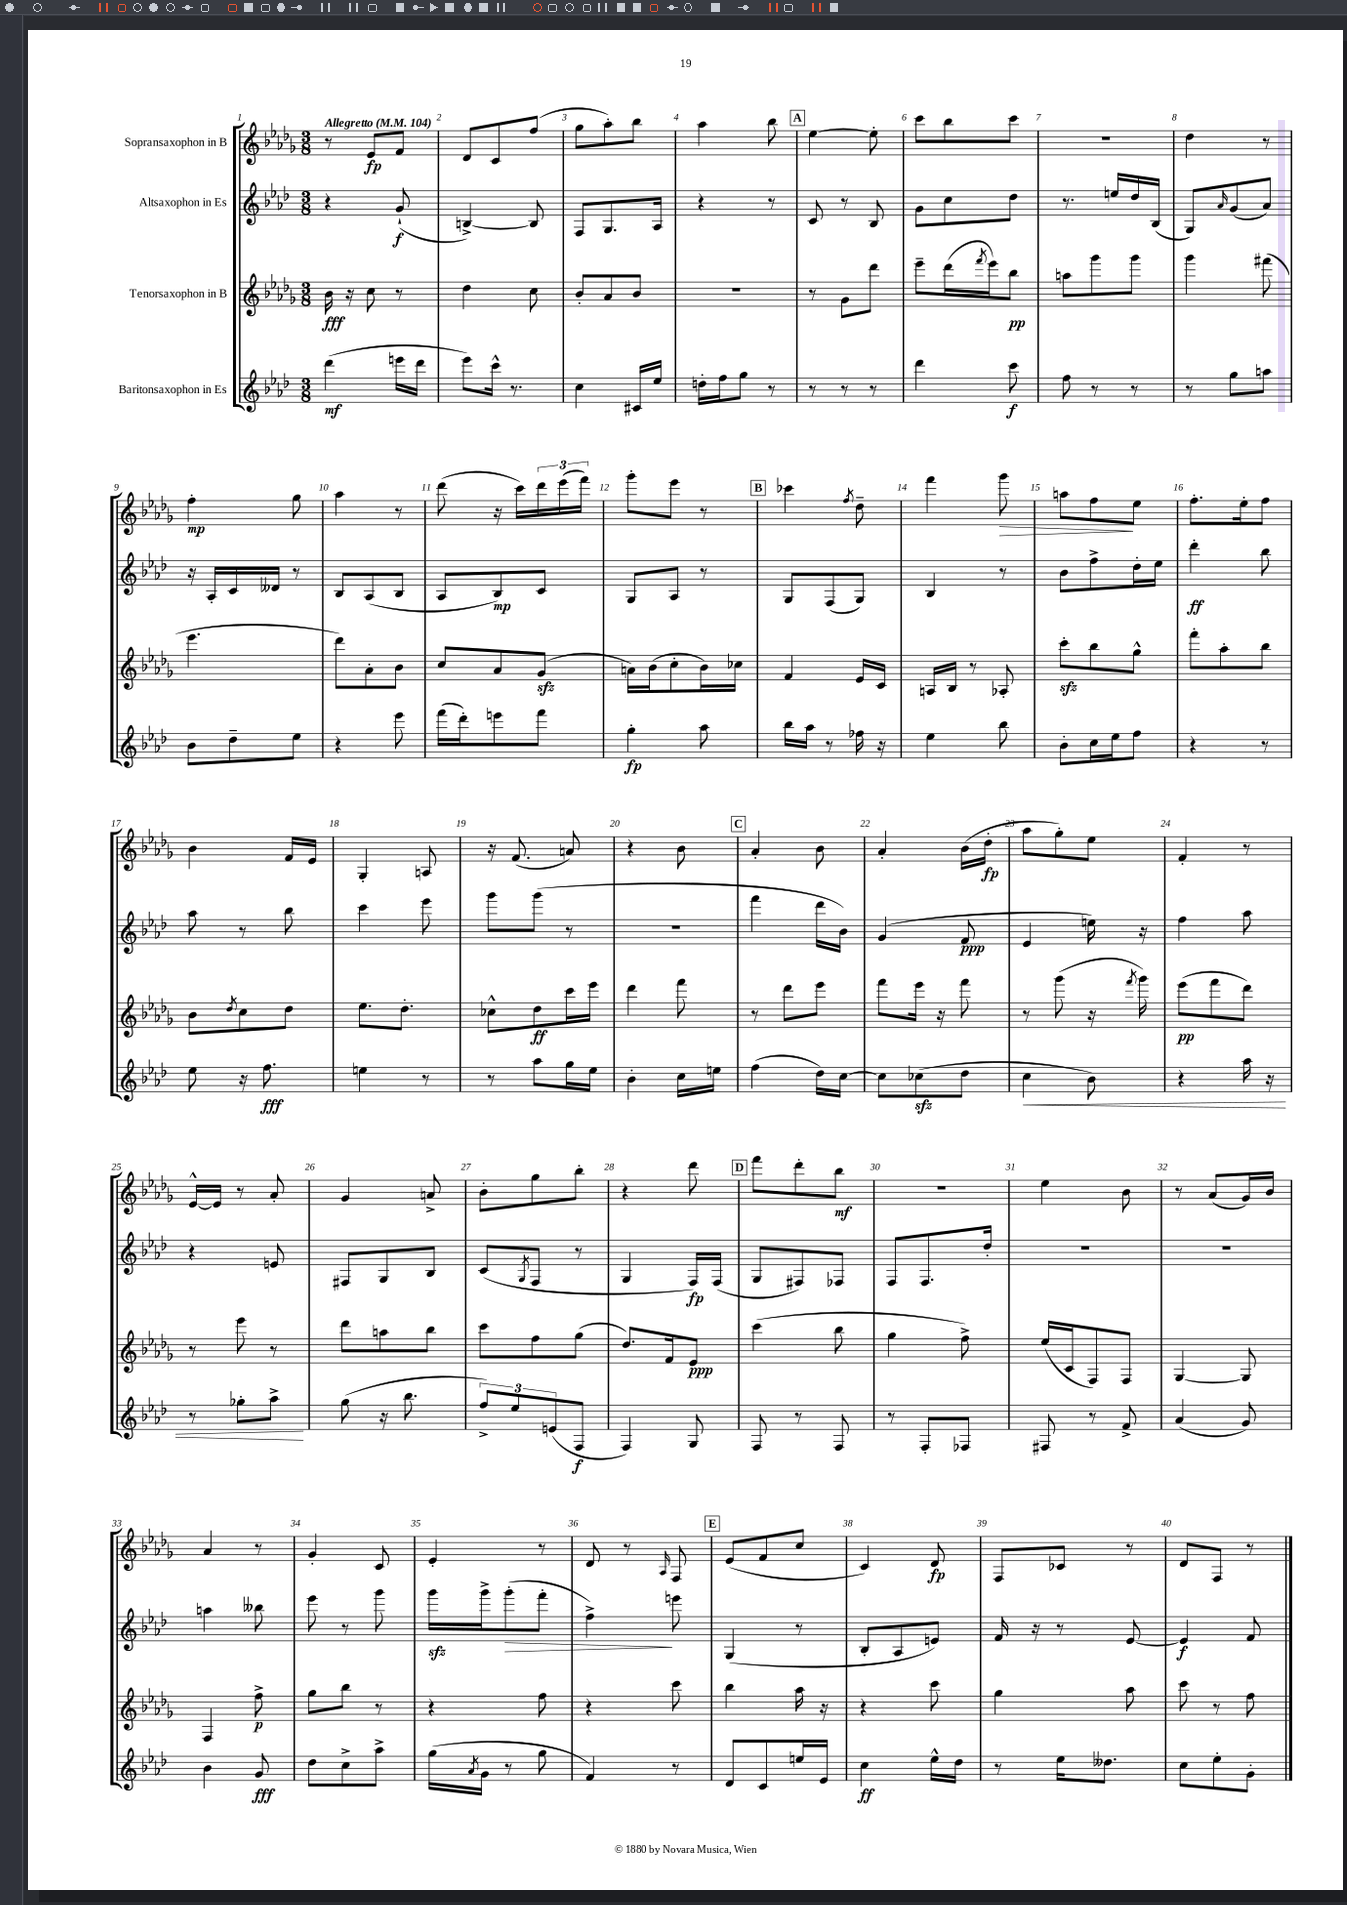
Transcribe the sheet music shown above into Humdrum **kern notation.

**kern	**kern	**kern	**kern
*staff4	*staff3	*staff2	*staff1
*clefG2	*clefG2	*clefG2	*clefG2
*k[b-e-a-d-]	*k[b-e-a-d-g-]	*k[b-e-a-d-]	*k[b-e-a-d-g-]
*M3/8	*M3/8	*M3/8	*M3/8
*MM104	*MM104	*MM104	*MM104
(4ddd-	16b-	4r	8r
.	16r	.	.
.	8cc	.	8e-
16eee	8r	(8g`	8f
16ddd-	.	.	.
=	=	=	=
8eee-)	4dd-	[4B^)	8d-
16ccc^^	.	.	8c
8.r	.	.	.
.	8cc	8B]	(8ff
=	=	=	=
4cc	8b-'	8F	8gg-
.	8a-	8.G	8aa-')
16c#	8b-	.	8bb-
16ee-	.	16A-	.
=	=	=	=
16dd'	4.r	4r	4aa-
16ff	.	.	.
8gg	.	.	.
8r	.	8r	8bb-
=	=	=	=
8r	8r	8c	[4ee-
8r	8g-	8r	.
8r	8ddd-	8B-	8ee-']
=	=	=	=
4ddd-	8eee-~	8g	8ccc
.	(16ddd-	8cc	8bb-
.	8qfff	.	.
.	16eee-)	.	.
8ccc	8bb-	8dd-	8ccc
=	=	=	=
8ff	8aa	8.r	4.r
8r	8ggg-	.	.
.	.	16ee	.
8r	8ggg-	16dd-	.
.	.	(16B-	.
=	=	=	=
8r	4ggg-	8G)	4dd-
.	.	16qqa-	.
8gg	.	(8g	.
8aa	(8fff#	8a-)	8r
=	=	=	=
8b-	4.eee-	16r	4ff'
.	.	16A-'	.
8dd-~	.	16c	.
.	.	16d--	.
8ee-	.	8r	8gg-
=	=	=	=
4r	8ddd-)	8B-	4aa-
.	8a-'	(8A-	.
8eee-	8b-	8B-	8r
=	=	=	=
(16fff	8cc	8A-	(8ddd-
16ddd-')	.	.	.
8eee	8a-	8B-)	16r
.	.	.	16ccc)
8fff	(8g-	8c	24ddd-
.	.	.	(24eee-
.	.	.	24fff)
=	=	=	=
4gg'	16a)	8G	8ggg-'
.	(16b-	.	.
.	8cc'	8A-	8eee-
8aa-	16b-)	8r	8r
.	16cc-	.	.
=	=	=	=
16bb-	4f	8G	4ccc-
16aa-	.	.	.
8r	.	(8F	.
.	.	.	8qff
16ff-	16e-	8G)	8dd-~
16r	16c	.	.
=	=	=	=
4ee-	16A	4B-	4fff
.	16B-	.	.
.	8r	.	.
8bb-	8A-'	8r	8ggg-
=	=	=	=
8b-'	8ccc'	8b-	8aa
16cc	8bb-	8ff^	8ff
16ee-	.	.	.
8ff	8gg-^^	16dd-'	8ee-
.	.	16ee-	.
=	=	=	=
4r	8fff'	4ddd-'	8.ff'
.	8aa-'	.	.
.	.	.	16ee-'
8r	8bb-	8bb-	8ff
=	=	=	=
8ee-	8b-	8aa-	4b-
.	8qdd-	.	.
16r	8cc	8r	.
8.ff	.	.	.
.	8dd-	8bb-	16f
.	.	.	16e-
=	=	=	=
4ee	8.ee-	4ccc	4G-'
.	8.dd-'	.	.
8r	.	8eee-	8A
=	=	=	=
8r	8cc-^^	8ggg	16r
.	.	.	(8.f
8aa-	8dd-	(8ggg	.
16gg	16ccc	8r	8a)
16ee-	16eee-	.	.
=	=	=	=
4b-'	4ddd-	4.r	4r
16cc	8fff	.	8b-
16ee	.	.	.
=	=	=	=
(4ff	8r	4fff	4a-'
.	8ddd-	.	.
16dd-)	8eee-	16ddd-	8b-
[16cc	.	16b-)	.
=	=	=	=
8cc]	8fff	(4g	4a-'
(8cc-	16eee-	.	.
.	16r	.	.
8dd-	8fff	8f	(16b-
.	.	.	16dd-'
=	=	=	=
4cc	8r	4e-	8aa-
.	(8ggg-	.	8gg-')
8b-)	16r	16ee)	8ee-
.	8qfff	.	.
.	16ggg-)	16r	.
=	=	=	=
4r	(8eee-	4ff	4f'
.	8fff	.	.
16aa-	8ddd-)	8aa-	8r
16r	.	.	.
=	=	=	=
8r	8r	4r	[16e-^^
.	.	.	16e-]
8gg-'	8eee-	.	8r
8aa-^	8r	8e	8a-'
=	=	=	=
(8gg	8ddd-	8F#	4g-
16r	8aa	8G	.
8.bb-	.	.	.
.	8bb-	8B-	8a^
=	=	=	=
12ff^)	8ccc	(8c	8b-'
12ee-	.	.	.
.	.	8qG	.
.	8ff	8F	8gg-
(12e	.	.	.
8F	(8gg-	8r	8bb-'
=	=	=	=
4F)	8.dd-)	4G	4r
.	16f	.	.
8G	8e-	16F)	8ddd-
.	.	(16F	.
=	=	=	=
8F	(4ccc	8G	8fff
8r	.	8F#)	8ddd-'
8F	8bb-	8F-	8bb-
=	=	=	=
8r	4gg-	8F	4.r
8F'	.	8.F	.
8F-	8ff^)	.	.
.	.	16dd-'	.
=	=	=	=
8F#	(16ee-	4.r	4ee-
.	16c	.	.
8r	8F)	.	.
8f^	8F	.	8b-
=	=	=	=
(4a-	[4G-	4.r	8r
.	.	.	(8a-
8g)	8G-]	.	16g-)
.	.	.	16b-
=	=	=	=
4b-	4F	4aa	4a-
8g	8ff^	8bb--	8r
=	=	=	=
8dd-	8gg-	8eee-	4g-'
8cc^	8bb-	8r	.
8aa-^	8r	8ggg	8c
=	=	=	=
(16gg	4r	16ggg	4e-'
8qa-	.	.	.
16g	.	16ggg^	.
8r	.	(8ggg'	.
8gg	8ff	8fff'	8r
=	=	=	=
4f)	4r	4ff^)	8d-
.	.	.	8r
.	.	.	16qqA-
8r	8ccc	8eee	8F
=	=	=	=
8d-	4bb-	(4G	(8e-
8c	.	.	8f
16ee	16aa-	8r	8cc
16e-	16r	.	.
=	=	=	=
4cc	4r	8B-'	4c)
.	.	8A-	.
16ee-^^	8ccc	8e)	8d-
16dd-	.	.	.
=	=	=	=
8r	4gg-	16f	8F
.	.	16r	.
16ee-	.	8r	8c-
8.dd--	.	.	.
.	8aa-	[8e-	8r
=	=	=	=
8cc	8ccc	4e-]	8d-
8ee-'	8r	.	8F
8g'	8ff	8f	8r
==	==	==	==
*-	*-	*-	*-
